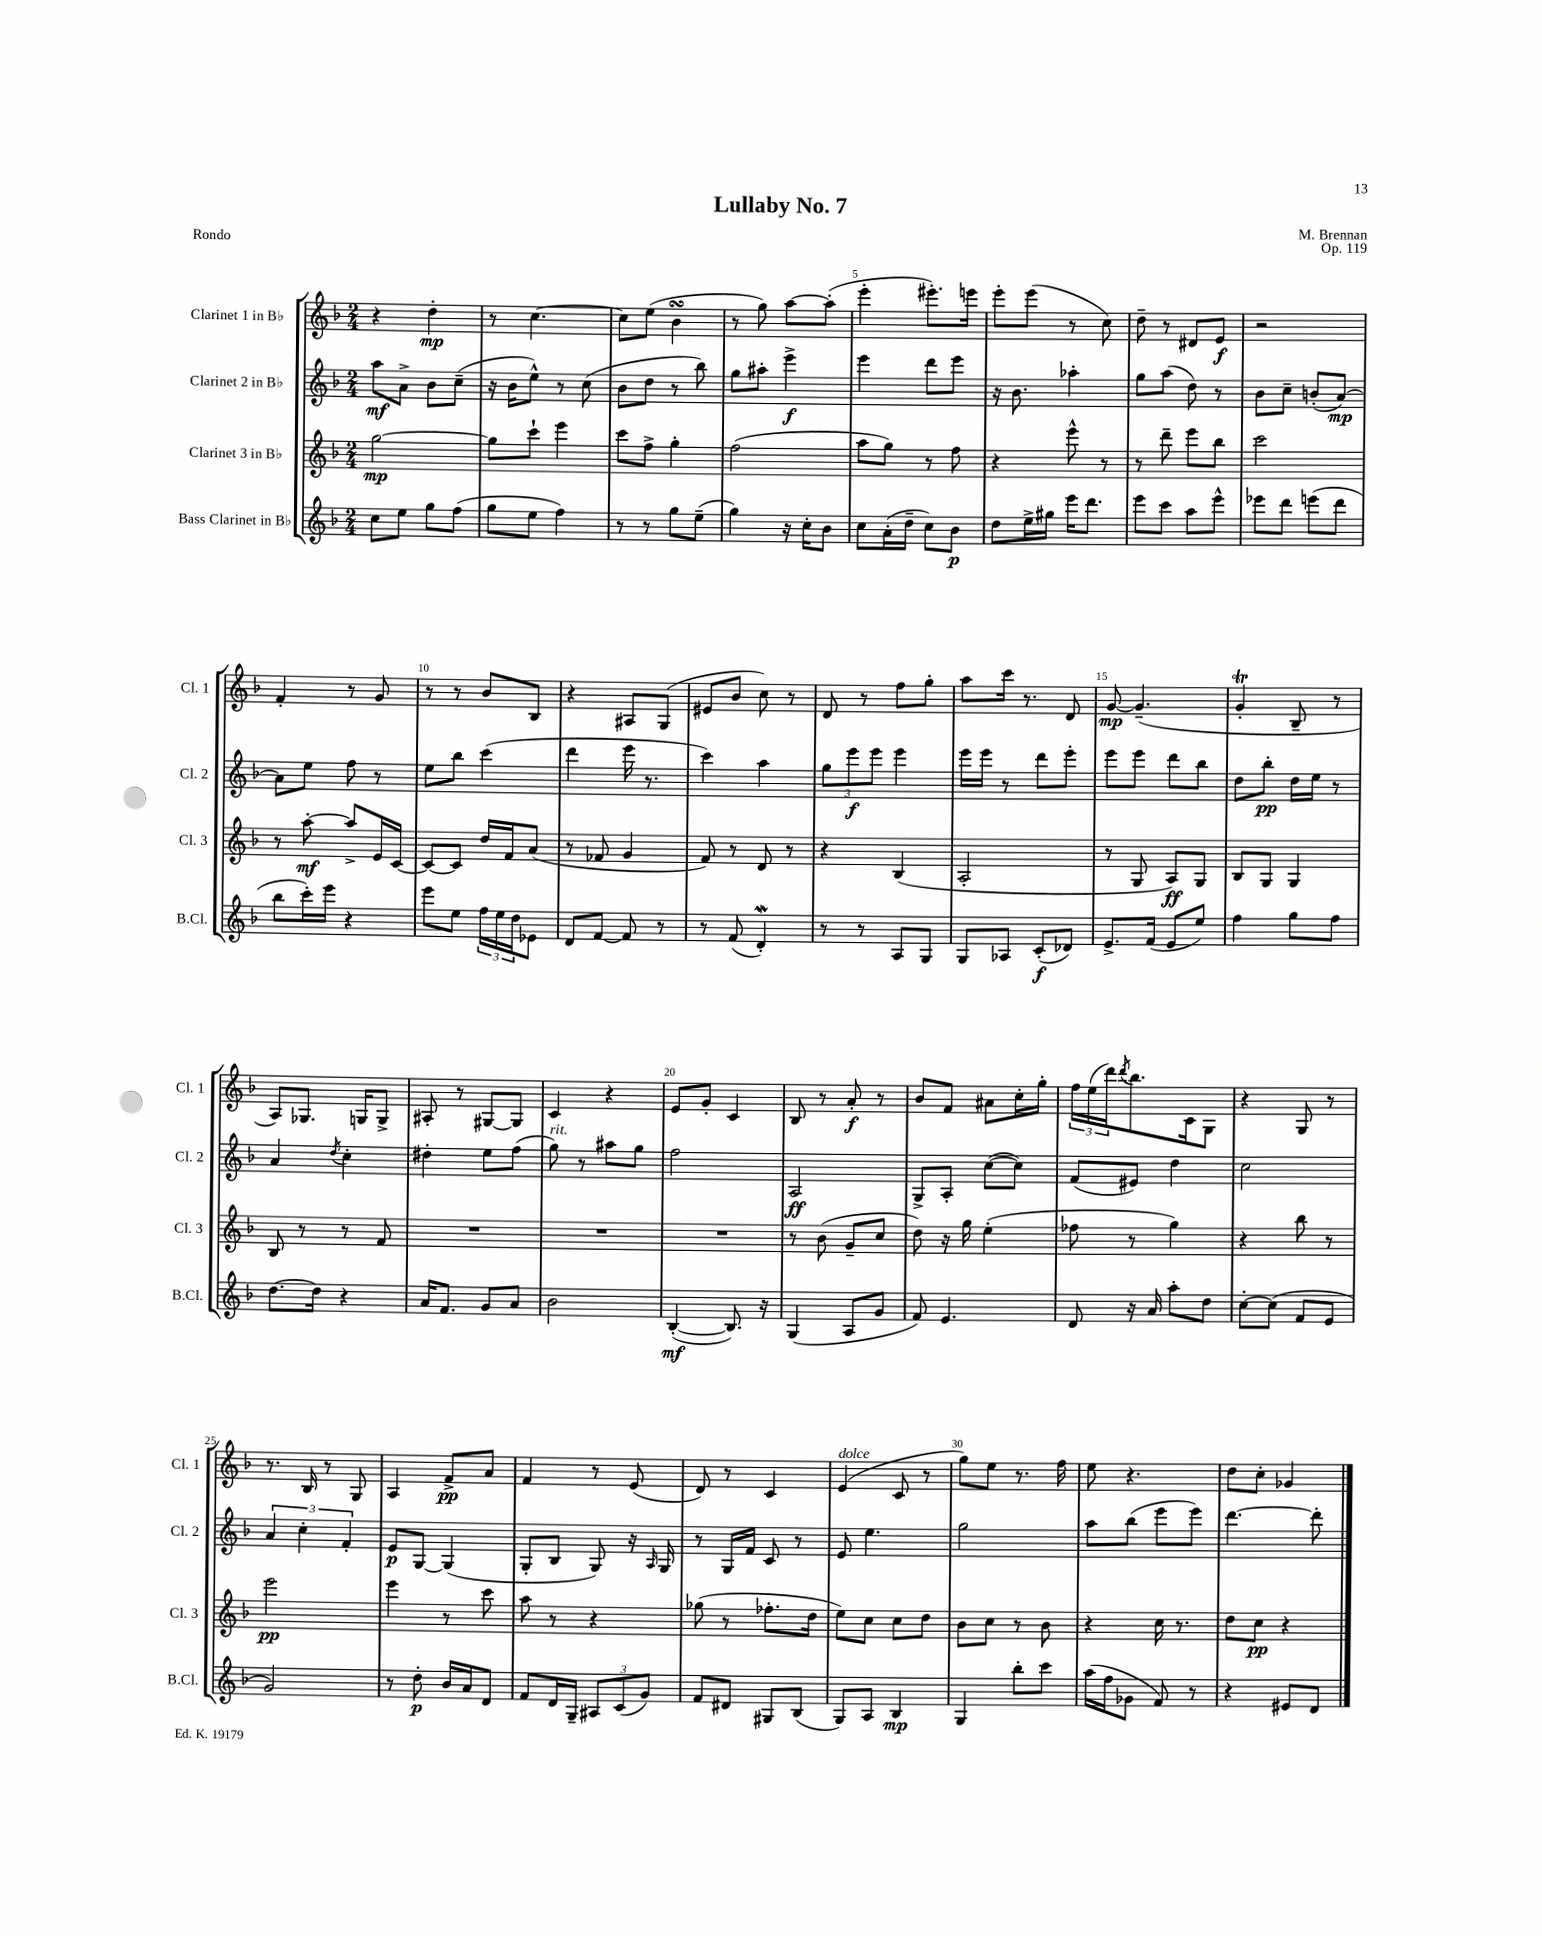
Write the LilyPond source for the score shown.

\header { title = "Lullaby No. 7" composer = "M. Brennan" opus = "Op. 119" piece = "Rondo" }
<<
\new StaffGroup <<
\new Staff = "s0" \with { instrumentName = "Clarinet 1 in Bb" shortInstrumentName = "Cl. 1" } {
    \clef treble \key f \major \numericTimeSignature \time 2/4
    r4 d''4-.\mp |
    r8 c''4.~ |
    c''8 e''8( bes'4\turn |
    r8 g''8) a''8~ a''8-.( |
    e'''4-. eis'''8.-.) e'''16 |
    e'''8-. e'''8( r8 c''8) |
    d''8-- r8 dis'8 e'8\f |
    r2 |
    f'4-. r8 g'8 |
    r8 r8 bes'8 bes8 |
    r4 ais8 g8( |
    eis'8 bes'8 c''8) r8 |
    d'8 r8 f''8 g''8-. |
    a''8 c'''16 r8. d'8 |
    g'8~\mp g'4.--( |
    g'4-.\trill bes8-- r8 |
    a8) ges8. g16 g8-> |
    ais8-. r8 gis8~ gis8 |
    c'4 r4 |
    e'8 g'8-. c'4 |
    bes8 r8 a'8-.\f r8 |
    bes'8 f'8 ais'8 c''16-. g''16-. |
    \tuplet 3/2 { f''16 e''16( d'''16) } \acciaccatura { d'''8 } bes''8. c'16 g8 |
    r4 g8 r8 |
    r8. bes16 r8 g8 |
    a4 f'8->\pp a'8 |
    f'4 r8 e'8( |
    d'8) r8 c'4 |
    e'4^\markup { \italic "dolce" }( c'8 r8 |
    g''8) e''8 r8. f''16 |
    e''8 r4. |
    d''8 c''8-. ges'4 \bar "|." |
}
\new Staff = "s1" \with { instrumentName = "Clarinet 2 in Bb" shortInstrumentName = "Cl. 2" } {
    \clef treble \key f \major \numericTimeSignature \time 2/4
    a''8\mf a'8-> bes'8 c''8--( |
    r16 bes'16 e''8-^) r8 c''8( |
    bes'8 d''8 r8 bes''8) |
    g''8 ais''8-. e'''4->\f |
    e'''4 d'''8 e'''8 |
    r16 bes'8. aes''4-. |
    g''8 a''8( d''8) r8 |
    bes'8 c''8-- b'8-.( a'8~\mp) |
    a'8 e''8 f''8 r8 |
    e''8 bes''8 c'''4( |
    d'''4 e'''16 r8. |
    c'''4) a''4 |
    \tuplet 3/2 { g''8 e'''8\f e'''8 } e'''4 |
    e'''16 e'''16 r8 d'''8 e'''8-. |
    e'''8 e'''8 d'''8 bes''8 |
    d''8 bes''8-.\pp d''16 e''16 r8 |
    a'4 \acciaccatura { d''8 } c''4-. |
    dis''4-. e''8 f''8( |
    g''8^\markup { \italic "rit." }) r8 ais''8 g''8 |
    f''2 |
    a2\ff |
    g8-> a8-. c''8~( c''8) |
    f'8( eis'8) d''4 |
    c''2 |
    \tuplet 3/2 { a'4 c''4-. f'4-. } |
    e'8\p g8~ g4( |
    g8-. bes8 g8) r16 \grace { a16 } g16 |
    r8 g16 f'16 c'8 r8 |
    e'8 e''4. |
    g''2 |
    a''8 bes''8( e'''8 e'''8) |
    d'''4.~ d'''8-. \bar "|." |
}
\new Staff = "s2" \with { instrumentName = "Clarinet 3 in Bb" shortInstrumentName = "Cl. 3" } {
    \clef treble \key f \major \numericTimeSignature \time 2/4
    g''2~\mp |
    g''8 c'''8-! e'''4 |
    c'''8 f''8-> g''4-. |
    f''2( |
    a''8 g''8) r8 f''8 |
    r4 e'''8-^ r8 |
    r8 d'''8-- e'''8 bes''8 |
    c'''2 |
    r8 a''8~-.\mf a''8-> e'16 c'16~ |
    c'8~ c'8 d''16 f'16 a'8( |
    r8 fes'8 g'4 |
    f'8) r8 d'8 r8 |
    r4 bes4( |
    a2-. |
    r8 g8 a8\ff) g8 |
    bes8 g8 g4 |
    bes8 r8 r8 f'8 |
    R2 |
    R2 |
    R2 |
    r8 bes'8( g'8-- c''8 |
    d''8) r16 g''16 e''4-.( |
    fes''8 r8 g''4) |
    r4 bes''8 r8 |
    e'''2\pp |
    e'''4 r8 c'''8 |
    a''8 r8 r4 |
    ges''8( r8 fes''8.-. d''16 |
    e''8) c''8 c''8 d''8 |
    bes'8 c''8 r8 bes'8 |
    r4 c''16 r8. |
    d''8 c''8\pp r4 \bar "|." |
}
\new Staff = "s3" \with { instrumentName = "Bass Clarinet in Bb" shortInstrumentName = "B.Cl." } {
    \clef treble \key f \major \numericTimeSignature \time 2/4
    c''8 e''8 g''8 f''8( |
    g''8 e''8 f''4) |
    r8 r8 g''8 e''8--( |
    g''4) r16 c''16-. bes'8 |
    c''8 a'16-.( d''16-- c''8) bes'8\p |
    d''8 e''16-> gis''16 e'''16 d'''8. |
    e'''8 c'''8 a''8 e'''8-^ |
    ees'''8 d'''8 e'''8( d'''8 |
    bes''8 c'''16-.) e'''16 r4 |
    e'''8 e''8 \tuplet 3/2 { f''16 e''16 d''16 } ees'8 |
    d'8 f'8~ f'8 r8 |
    r8 f'8( d'4-.\mordent) |
    r8 r8 a8 g8 |
    g8 aes8 c'8-.\f( des'8) |
    e'8.-> f'16( e'8 e''8) |
    f''4 g''8 f''8 |
    d''8.~ d''16 r4 |
    a'16 f'8. g'8 a'8 |
    bes'2 |
    bes4~-.\mf( bes8.) r16 |
    g4( a8 g'8 |
    f'8) e'4. |
    d'8 r16 a'16 a''8-. d''8 |
    c''8~-. c''8( f'8 e'8 |
    g'2) |
    r8 d''8-.\p bes'16 a'16 d'8 |
    f'8 d'16 g16-- \tuplet 3/2 { ais8 c'8( g'8) } |
    f'8 dis'8 gis8 bes8( |
    g8) a8 bes4\mp |
    g4 bes''8-. c'''8 |
    a''16( f''16 ges'8 f'8) r8 |
    r4 eis'8 d'8 \bar "|." |
}
>>
>>
\layout { \context { \Score \override BarNumber.break-visibility = ##(#f #t #t) barNumberVisibility = #(every-nth-bar-number-visible 5) } }
